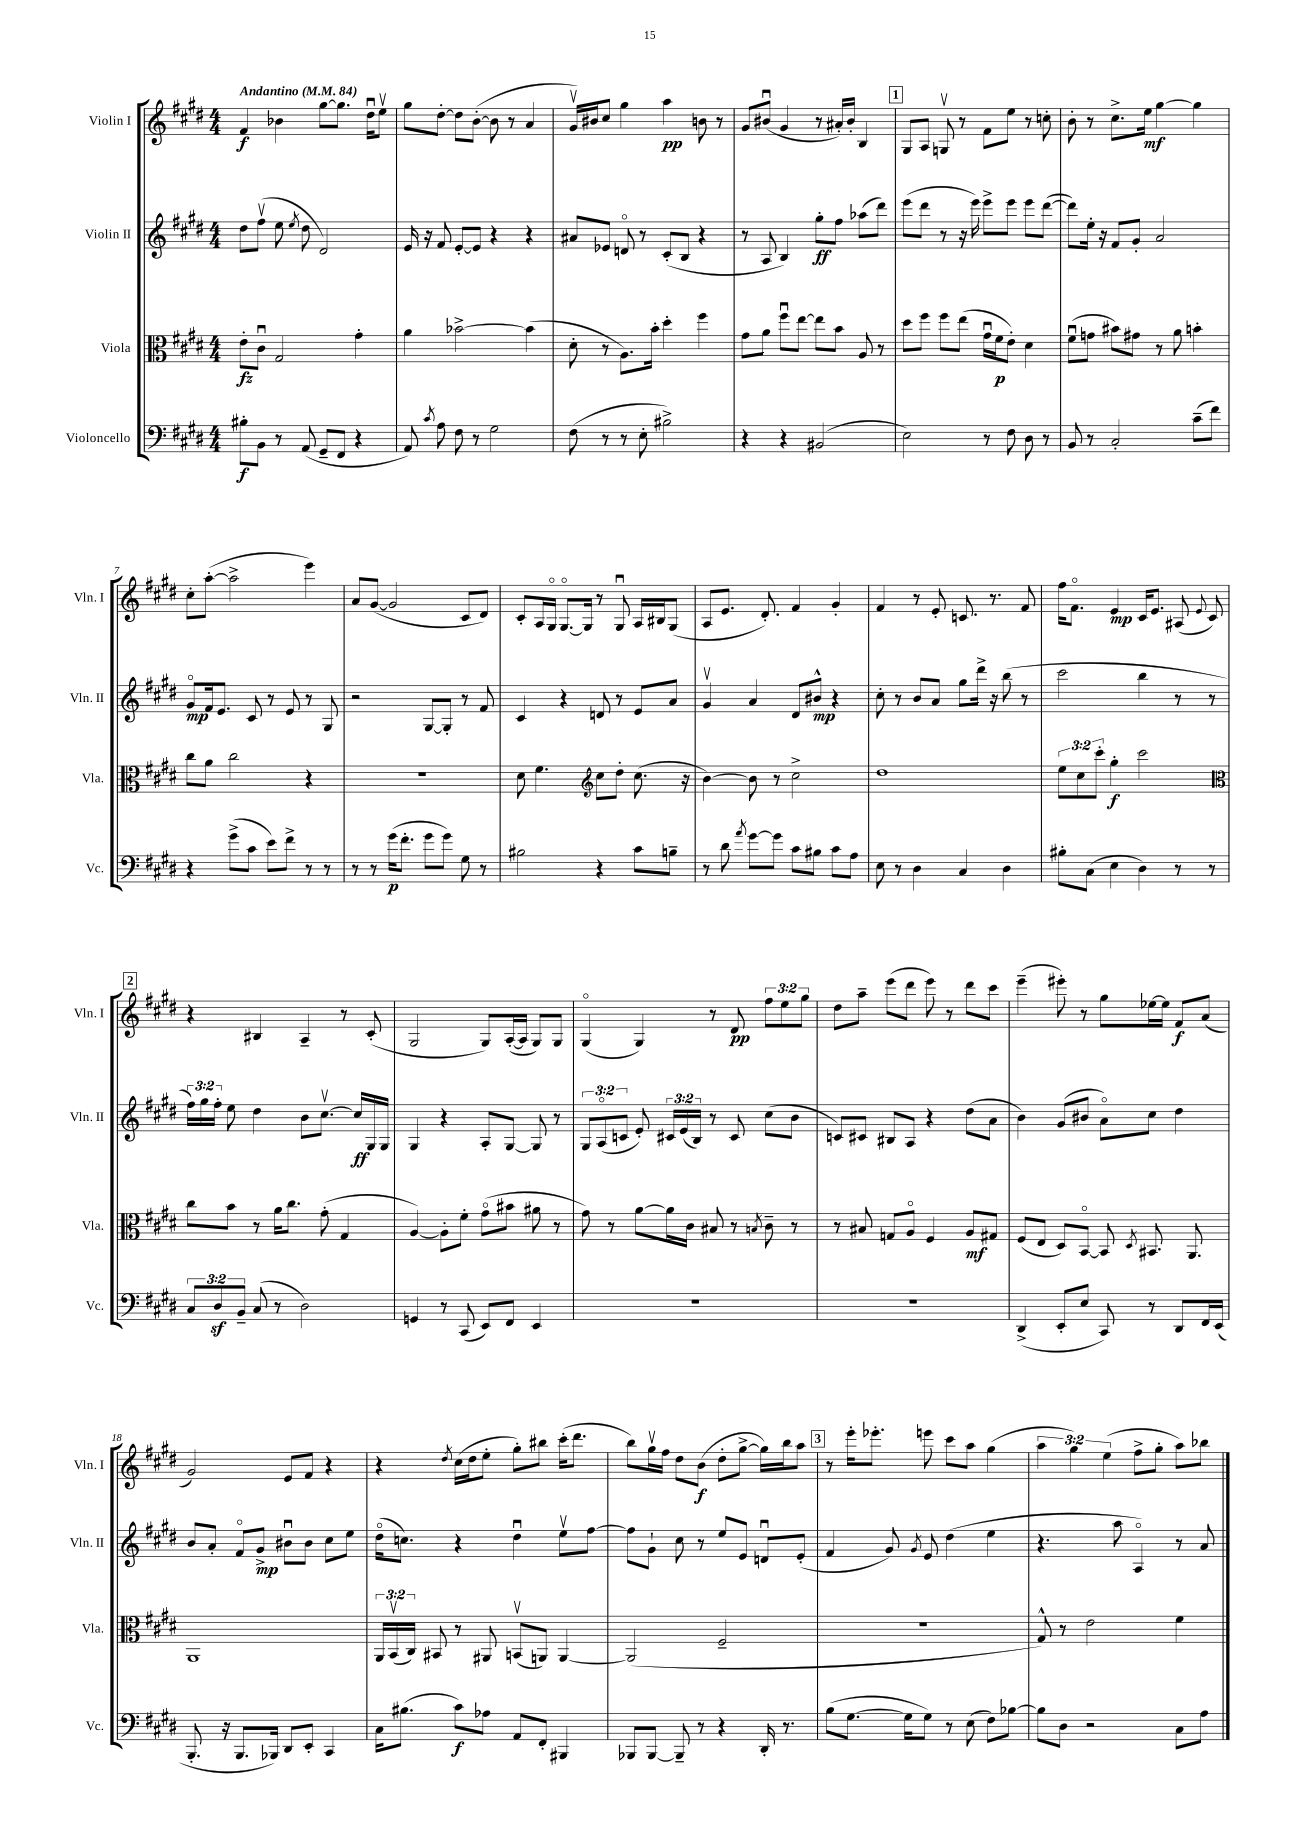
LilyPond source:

<<
\new StaffGroup <<
\new Staff = "s0" \with { instrumentName = "Violin I" shortInstrumentName = "Vln. I" } {
    \clef treble \key e \major \numericTimeSignature \time 4/4 \override Staff.TupletNumber.text = #tuplet-number::calc-fraction-text \tempo "Andantino" 4 = 84
    \autoBeamOff fis'4\f bes'4 gis''8[~ gis''8.] dis''16[\downbow e''8]\upbow |
    gis''8[ dis''8]~-. dis''8[ b'8]~-.( b'8 r8 a'4 |
    gis'16[\upbow) bis'16 cis''8] gis''4 a''4\pp b'8 r8 |
    gis'8[ bis'8]\downbow( gis'4 r8 ais'16[-.) bis'16]-. b4 |
    \mark \markup { \box "1" } gis8[ a8] g8\upbow r8 fis'8[ e''8] r8 c''8-. |
    b'8-. r8 cis''8.[-> e''16]\mf gis''4~ gis''4 |
    cis''8[-. a''8]~-.( a''2-> e'''4) |
    a'8[ gis'8]~( gis'2 cis'8[ dis'8]) |
    cis'8[-. a16 gis16]\flageolet gis8.[~\flageolet gis16] r8 gis8\downbow a16[ bis16 gis8]( |
    a8[ e'8.] dis'8.-.) fis'4 gis'4-. |
    fis'4 r8 e'8-. c'8. r8. fis'8 |
    fis''16[ fis'8.]\flageolet e'4\mp cis'16[ e'8.] ais8( \appoggiatura { e'8 } cis'8) |
    \mark \markup { \box "2" } r4 bis4 a4-- r8 cis'8-.( |
    gis2 gis8[) a16~-.( a16] gis8[) gis8] |
    gis4\flageolet( gis4) r8 dis'8\pp \tuplet 3/2 { fis''8[ e''8 gis''8] } |
    dis''8[ a''8]-- e'''8[( dis'''8] e'''8) r8 dis'''8[ cis'''8] |
    e'''4--( eis'''8-.) r8 gis''8[ ees''16~ ees''16] fis'8[\f a'8]( |
    gis'2) e'8[ fis'8] r4 |
    r4 \acciaccatura { dis''8 } cis''16[( dis''16 e''8]-. gis''8[-.) bis''8] cis'''16[-.( dis'''8.] |
    b''8[) gis''16\upbow fis''16] dis''8[ b'8]\f( dis''8[-. gis''8]~-> gis''16[) b''16 a''8] |
    \mark \markup { \box "3" } r8 e'''16[-. ees'''8.]-. e'''8 cis'''8[ a''8] gis''4( |
    \tuplet 3/2 { a''4 gis''4) e''4( } fis''8[-> gis''8]-. a''8[) bes''8] \bar "|." |
}
\new Staff = "s1" \with { instrumentName = "Violin II" shortInstrumentName = "Vln. II" } {
    \clef treble \key e \major \numericTimeSignature \time 4/4 \override Staff.TupletNumber.text = #tuplet-number::calc-fraction-text
    \autoBeamOff dis''8[ fis''8]\upbow( e''8 \acciaccatura { e''8 } dis''8 dis'2) |
    e'16 r16 fis'8 e'8[~-. e'8] r4 r4 |
    ais'8[ ees'8] d'8\flageolet r8 cis'8[-.( b8] r4 |
    r8 a8 b4) gis''8[-.\ff fis''8] aes''8[( dis'''8]) |
    \mark \markup { \box "1" } e'''8[( dis'''8] r8 r16 e'''16) e'''8[-> e'''8] e'''8[ dis'''8]~( |
    dis'''8[) e''16]-. r16 fis'8[ gis'8]-. a'2 |
    gis'8[\flageolet\mp fis'16 e'8.] cis'8 r8 e'8 r8 gis8 |
    r2 gis8[~ gis8]-. r8 fis'8 |
    cis'4 r4 d'8 r8 e'8[ a'8] |
    gis'4\upbow a'4 dis'8[ bis'8]-^\mp r4 |
    cis''8-. r8 b'8[ a'8] gis''8[ dis'''16]-> r16 b''8( r8 |
    cis'''2 b''4 r8 r8 |
    \mark \markup { \box "2" } \tuplet 3/2 { fis''16[) gis''16 fis''16]-. } e''8 dis''4 b'8[ cis''8.]~\upbow cis''16[\ff gis16 gis16] |
    gis4 r4 a8[-. gis8]~ gis8 r8 |
    \tuplet 3/2 { gis8[ a8\flageolet( c'8] } e'8-.) \tuplet 3/2 { cis'16[ e'16( b16]) } r8 cis'8 cis''8[( b'8] |
    c'8[) cis'8] bis8[ a8] r4 dis''8[( a'8] |
    b'4) gis'8[( bis'8] a'8[\flageolet) cis''8] dis''4 |
    b'8[ a'8]-. fis'8[\flageolet gis'8]->\mp bis'8[\downbow bis'8] cis''8[ e''8] |
    dis''16[\flageolet( c''8.]) r4 dis''4\downbow e''8[\upbow fis''8]~ |
    fis''8[ gis'8]-! cis''8 r8 e''8[ e'8] d'8[\downbow e'8]-.( |
    \mark \markup { \box "3" } fis'4 gis'8) \acciaccatura { gis'8 } e'8 dis''4( e''4 |
    r4. a''8 a4\flageolet) r8 a'8 \bar "|." |
}
\new Staff = "s2" \with { instrumentName = "Viola" shortInstrumentName = "Vla." } {
    \clef alto \key e \major \numericTimeSignature \time 4/4 \override Staff.TupletNumber.text = #tuplet-number::calc-fraction-text
    \autoBeamOff e'8[-.\fz cis'8]\downbow gis2 gis'4-. |
    a'4 bes'2~-> bes'4( |
    dis'8-. r8 a8.[) b'16]-. dis''4-. fis''4 |
    gis'8[ a'8] fis''8[\downbow e''8]~ e''8[ b'8] a8 r8 |
    \mark \markup { \box "1" } dis''8[ fis''8] fis''8[ e''8]( gis'16[\downbow fis'16\p e'8]-.) dis'4 |
    fis'8[\downbow( g'8] bis'8[) gis'8] r8 a'8 b'4-. |
    cis''8[ a'8] cis''2 r4 |
    R1 |
    dis'8 fis'4. \clef treble cis''8[ dis''8]-. cis''8.( r16 |
    b'4~) b'8 r8 cis''2-> |
    dis''1 |
    \tuplet 3/2 { e''8[ cis''8 cis'''8]-. } gis''4-.\f cis'''2 |
    \mark \markup { \box "2" } \clef alto cis''8[ b'8] r8 a'16[ cis''8.] gis'8-.( gis4 |
    a4~) a8[-. fis'8]-. gis'8[\flageolet( bis'8] ais'8 r8 |
    gis'8) r8 a'8[~ a'16 cis'16] bis8 r8 \acciaccatura { b8 } cis'8-- r8 |
    r8 bis8 g8[ a8]\flageolet fis4 a8[\mf gis8] |
    fis8[( e8] dis8[) b,8]~\flageolet b,8 \acciaccatura { dis8 } bis,8. a,8. |
    a,1 |
    \tuplet 3/2 { a,16[ b,16\upbow( cis16]) } bis,8 r8 ais,8 b,8[\upbow( a,8]) a,4~ |
    a,2( fis2-- |
    \mark \markup { \box "3" } R1 |
    gis8-^) r8 e'2 fis'4 \bar "|." |
}
\new Staff = "s3" \with { instrumentName = "Violoncello" shortInstrumentName = "Vc." } {
    \clef bass \key e \major \numericTimeSignature \time 4/4 \override Staff.TupletNumber.text = #tuplet-number::calc-fraction-text
    \autoBeamOff bis8[-.\f b,8] r8 a,8( gis,8[-- fis,8] r4 |
    a,8) \acciaccatura { cis'8 } a8 fis8 r8 gis2 |
    fis8( r8 r8 e8-. bis2->) |
    r4 r4 bis,2( |
    \mark \markup { \box "1" } e2) r8 fis8 dis8 r8 |
    b,8 r8 cis2-. cis'8[--( fis'8]) |
    r4 gis'8[->( cis'8] e'8[) fis'8]-> r8 r8 |
    r8 r8 gis'16[\p( fis'8.]-. gis'8[ gis'8]) gis8 r8 |
    bis2 r4 cis'8[ b8]-- |
    r8 dis'8 \acciaccatura { a'8 } gis'8[~ gis'8] cis'8[ bis8] cis'8[ a8] |
    e8 r8 dis4 cis4 dis4 |
    bis8[-. cis8]( e4 dis4) r8 r8 |
    \mark \markup { \box "2" } \tuplet 3/2 { cis8[ dis8\sf b,8]-- } cis8( r8 dis2) |
    g,4 r8 cis,8( e,8[) fis,8] e,4 |
    r1 |
    R1 |
    dis,4->( e,8[-. e8] cis,8) r8 dis,8[ fis,16 e,16]( |
    b,,8.-. r16 b,,8.[ bes,,16]) dis,8[ e,8]-. cis,4 |
    cis16[ bis8.]( cis'8[\f) aes8] a,8[ fis,8]-. bis,,4 |
    bes,,8[ bes,,8]~ bes,,8-- r8 r4 dis,16-. r8. |
    \mark \markup { \box "3" } b8[( gis8.]~ gis16[ gis8]) r8 e8( fis8[) bes8]~ |
    bes8[ dis8] r2 cis8[ a8] \bar "|." |
}
>>
>>
